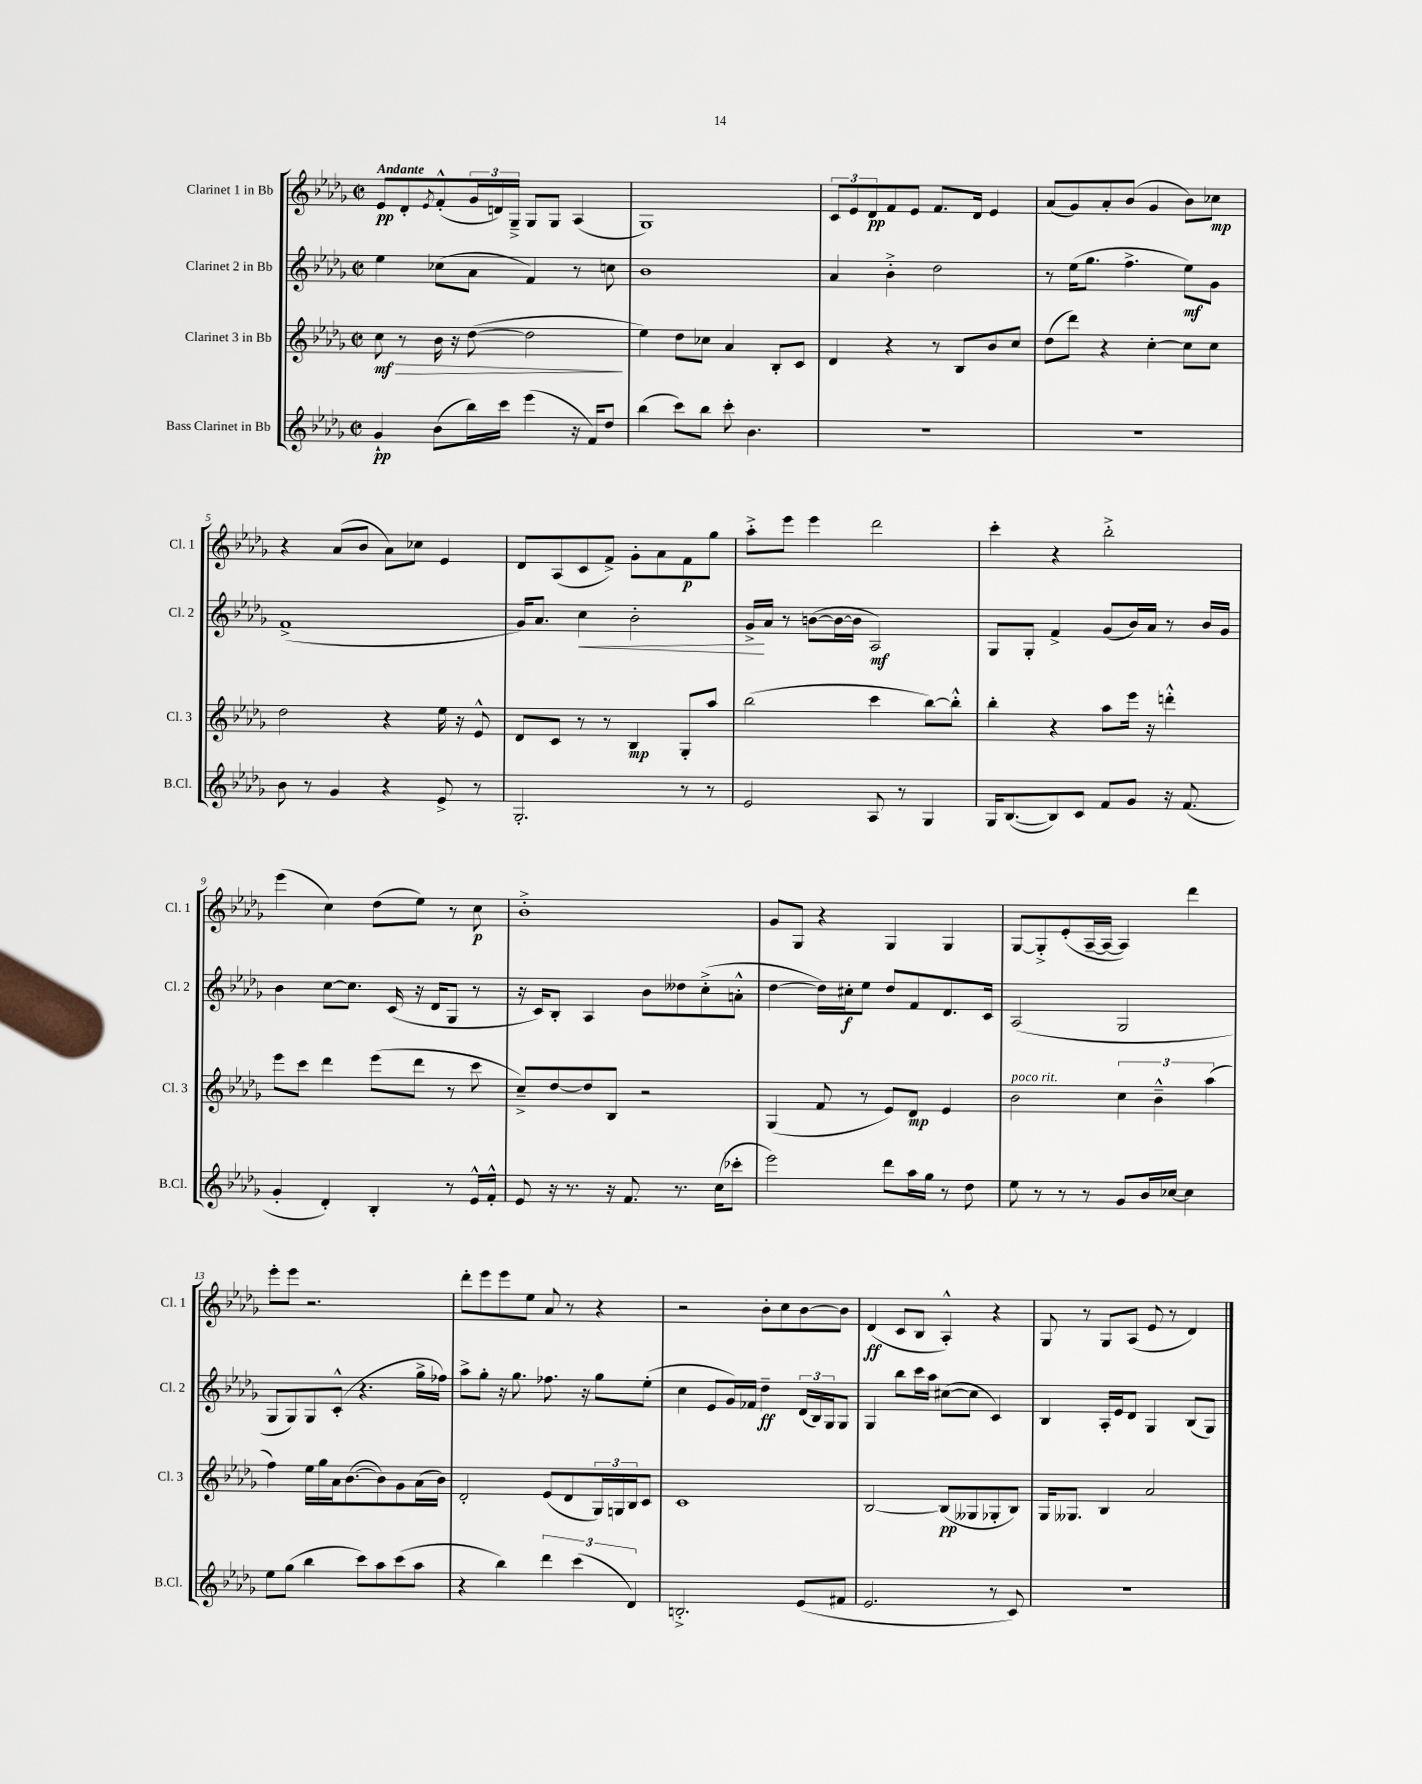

**kern	**dynam	**kern	**dynam	**kern	**dynam	**kern	**dynam
*part4	*part4	*part3	*part3	*part2	*part2	*part1	*part1
*staff4	*staff4	*staff3	*staff3	*staff2	*staff2	*staff1	*staff1
*I"Bass Clarinet in Bb	*	*I"Clarinet 3 in Bb	*	*I"Clarinet 2 in Bb	*	*I"Clarinet 1 in Bb	*
*I'B.Cl.	*	*I'Cl. 3	*	*I'Cl. 2	*	*I'Cl. 1	*
*clefG2	*	*clefG2	*	*clefG2	*	*clefG2	*
*k[b-e-a-d-g-]	*	*k[b-e-a-d-g-]	*	*k[b-e-a-d-g-]	*	*k[b-e-a-d-g-]	*
*M2/2	*	*M2/2	*	*M2/2	*	*M2/2	*
*met(c|)	*	*met(c|)	*	*met(c|)	*	*met(c|)	*
=1	=1	=1	=1	=1	=1	=1	=1
!	!	!	!	!	!	!LO:TX:a:B:t=Andante	!
!	!	!	!LO:HP:b	!	!	!	!
4g-`/	pp	8cc\	> mf	4ee-\	.	8e-/L	pp
.	.	8r	.	.	.	8d-'/	.
.	.	.	.	.	.	8qe-/	.
(8b-\L	.	16b-\	.	(8cc-X\L	.	(8f'^^/	.
.	.	16r	.	.	.	.	.
16bb-\L)	.	([8dd-\	.	8a-\J	.	24g-/L	.
.	.	.	.	.	.	24dn/)	.
16ccc\JJ	.	.	.	.	.	.	.
.	.	.	.	.	.	24G-~^/JJ	.
(4eee-\	.	2dd-\]	.	4f/)	.	8G-/L	.
.	.	.	.	.	.	8G-/J	.
16r	.	.	.	8r	.	(4A-/	.
16f/KL)	.	.	.	.	.	.	.
8dd-/J	.	.	.	8ccn\	.	.	.
.	.	.	]	.	.	.	.
=2	=2	=2	=2	=2	=2	=2	=2
(4bb-\	.	4ee-\)	.	1b-	.	1G-)	.
8ccc\L)	.	8dd-\L	.	.	.	.	.
8bb-\J	.	8cc-X\J	.	.	.	.	.
8ccc'\	.	4a-/	.	.	.	.	.
4.b-\	.	.	.	.	.	.	.
.	.	8B-'/L	.	.	.	.	.
.	.	8c/J	.	.	.	.	.
=3	=3	=3	=3	=3	=3	=3	=3
1r	.	4d-/	.	4a-/	.	12c/L	.
.	.	.	.	.	.	12e-/	.
.	.	.	.	.	.	12d-/	pp
.	.	4r	.	4b-'^\	.	8f/	.
.	.	.	.	.	.	8e-/J	.
.	.	8r	.	2dd-\	.	8.f/L	.
.	.	8B-/L	.	.	.	.	.
.	.	.	.	.	.	16d-/Jk	.
.	.	8b-/	.	.	.	4e-/	.
.	.	8cc/J	.	.	.	.	.
=4	=4	=4	=4	=4	=4	=4	=4
1r	.	(8dd-\L	.	8r	.	(8a-/L	.
.	.	8ddd-\J)	.	(16ee-\KL	.	8g-/)	.
.	.	.	.	8.gg-\J	.	.	.
.	.	4r	.	.	.	8a-'/	.
.	.	.	.	4.ff^\	.	(8b-/J	.
.	.	[4cc'\	.	.	.	4g-/	.
.	.	8cc\L]	.	8ee-\L)	mf	8b-\L)	.
.	.	8cc\J	.	8g-\J	.	8cc-X\J	mp
!!LO:LB:g=z
=5	=5	=5	=5	=5	=5	=5	=5
8b-\	.	2dd-\	.	(1f^	.	4r	.
8r	.	.	.	.	.	.	.
4g-/	.	.	.	.	.	(8a-/L	.
.	.	.	.	.	.	8b-/J	.
4r	.	4r	.	.	.	8a-\L)	.
.	.	.	.	.	.	8cc-X\J	.
8e-^/	.	16ee-\	.	.	.	4e-/	.
.	.	16r	.	.	.	.	.
8r	.	8e-^^/	.	.	.	.	.
=6	=6	=6	=6	=6	=6	=6	=6
2.G-'/	.	8d-/L	.	16g-/KL)	.	8d-/L	.
.	.	.	.	8.a-/J	.	.	.
.	.	8c/J	.	.	.	(8A-/	.
!	!	!	!	!	!LO:HP:b	!	!
.	.	8r	.	4cc\	<	8c/	.
.	.	8r	.	.	.	8f^/J)	.
.	.	4B-/	mp	2b-'\	.	8g-'\L	.
.	.	.	.	.	.	8a-\	.
8r	.	8G-'/L	.	.	.	8f\	p
8r	.	8aa-/J	.	.	.	8gg-\J	.
=7	=7	=7	=7	=7	=7	=7	=7
2e-/	.	(2bb-\	.	16g-^/LL	.	8aa-'^\L	.
.	.	.	.	16a-/JJ	[	.	.
.	.	.	.	8r	.	8eee-\J	.
.	.	.	.	([8bn\L	.	4eee-\	.
.	.	.	.	16b\L_	.	.	.
.	.	.	.	16b\JJ]	.	.	.
8A-/	.	4ccc\	.	2A-/)	mf	2ddd-\	.
8r	.	.	.	.	.	.	.
4G-/	.	[8bb-\L)	.	.	.	.	.
.	.	8bb-'^^\J]	.	.	.	.	.
=8	=8	=8	=8	=8	=8	=8	=8
16G-/KL	.	4bb-'\	.	8G-/L	.	4ccc'\	.
([8.B-/	.	.	.	.	.	.	.
.	.	.	.	8G-'/J	.	.	.
8B-/])	.	4r	.	4f^/	.	4r	.
8c/J	.	.	.	.	.	.	.
8f/L	.	8aa-\L	.	(8g-/L	.	2bb-'^\	.
8g-/J	.	16eee-\Jk	.	16b-/L)	.	.	.
.	.	16r	.	16a-/JJ	.	.	.
16r	.	4dddn'^^\	.	8r	.	.	.
(8.f/	.	.	.	.	.	.	.
.	.	.	.	16b-/LL	.	.	.
.	.	.	.	16g-/JJ	.	.	.
!!LO:LB:g=z
=9	=9	=9	=9	=9	=9	=9	=9
4g-'/	.	8eee-\L	.	4b-\	.	(4eee-\	.
.	.	8ccc\J	.	.	.	.	.
4d-'/)	.	4ddd-\	.	[8cc\L	.	4cc\)	.
.	.	.	.	8.cc\J]	.	.	.
4B-'/	.	(8eee-\L	.	.	.	(8dd-\L	.
.	.	.	.	(16c/	.	.	.
.	.	8ddd-\J	.	16r	.	8ee-\J)	.
.	.	.	.	16d-/KL	.	.	.
8r	.	8r	.	8G-/J	.	8r	.
16e-^^/LL	.	8ccc\	.	8r	.	8cc\	p
16f'^^/JJ	.	.	.	.	.	.	.
=10	=10	=10	=10	=10	=10	=10	=10
8e-/	.	8cc~^/L)	.	16r	.	1b-'^	.
.	.	.	.	16c/KL)	.	.	.
16r	.	[8dd-/	.	8B-'/J	.	.	.
8.r	.	.	.	.	.	.	.
.	.	8dd-/]	.	4A-/	.	.	.
16r	.	8B-/J	.	.	.	.	.
8.f/	.	.	.	.	.	.	.
.	.	2r	.	8b-\L	.	.	.
8.r	.	.	.	8dd--X\	.	.	.
.	.	.	.	(8cc'^\	.	.	.
(16cc\KL	.	.	.	.	.	.	.
8ccc-X'\J	.	.	.	8an'^^\J	.	.	.
=11	=11	=11	=11	=11	=11	=11	=11
2eee-\)	.	(4G-/	.	[4dd-\	.	8g-/L	.
.	.	.	.	.	.	8G-/J	.
.	.	8f/	.	16dd-\LL])	.	4r	.
.	.	.	.	16cc#X'\J	f	.	.
.	.	8r	.	8ee-\J	.	.	.
8ddd-\L	.	8e-/L)	.	8dd-/L	.	4G-/	.
16aa-\L	.	8d-/J	mp	8f/	.	.	.
16gg-\JJ	.	.	.	.	.	.	.
8r	.	4e-/	.	8.d-/	.	4G-/	.
8dd-\	.	.	.	.	.	.	.
.	.	.	.	16c/Jk	.	.	.
=12	=12	=12	=12	=12	=12	=12	=12
!	!	!LO:TX:a:i:t=poco rit.	!	!	!	!	!
8ee-\	.	2b-\	.	(2A-/	.	[8G-/L	.
8r	.	.	.	.	.	8G-'^/]	.
8r	.	.	.	.	.	(8e-'/	.
8r	.	.	.	.	.	[16A-~/L	.
.	.	.	.	.	.	16A-/JJ_	.
8g-/L	.	6cc\	.	2G-/	.	4A-/])	.
16b-/L	.	.	.	.	.	.	.
.	.	6b-~^^\	.	.	.	.	.
[16cc-X/JJ	.	.	.	.	.	.	.
4cc-\]	.	.	.	.	.	4ddd-\	.
.	.	(6aa-\	.	.	.	.	.
!!LO:LB:g=z
=13	=13	=13	=13	=13	=13	=13	=13
8ee-\L	.	4ff\)	.	8G-/L	.	8eee-'\L	.
(8gg-\J	.	.	.	8G-/)	.	8eee-\J	.
4bb-\	.	16ee-\LL	.	8G-/	.	2.r	.
.	.	16gg-\	.	.	.	.	.
.	.	16a-\J	.	(8c'^^/J	.	.	.
.	.	([8.b-\	.	.	.	.	.
8ccc\L)	.	.	.	4.r	.	.	.
8aa-\	.	8b-\])	.	.	.	.	.
(8ccc\	.	8g-\	.	.	.	.	.
8aa-\J	.	(16a-\L	.	16gg-^\LL	.	.	.
.	.	16b-\JJ)	.	16ff-X\JJ)	.	.	.
=14	=14	=14	=14	=14	=14	=14	=14
4r	.	2d-'/	.	8aa-^\L	.	8ddd-'\L	.
.	.	.	.	8gg-'\J	.	8eee-\	.
4bb-\)	.	.	.	16r	.	8eee-\	.
.	.	.	.	8.gg-\	.	.	.
.	.	.	.	.	.	8ee-\J	.
6ddd-\	.	(8e-/L	.	8.ff-X\	.	8a-/	.
.	.	8d-/	.	.	.	8r	.
(6ccc\	.	.	.	.	.	.	.
.	.	.	.	16r	.	.	.
.	.	24G-/L)	.	8gg-\L	.	4r	.
.	.	24Gn/	.	.	.	.	.
6d-/)	.	24B-/J	.	.	.	.	.
.	.	8c/J	.	(8ee-'\J	.	.	.
=15	=15	=15	=15	=15	=15	=15	=15
2.Bn'^/	.	1c	.	4cc\	.	2r	.
.	.	.	.	8e-/L	.	.	.
.	.	.	.	16g-/L)	.	.	.
.	.	.	.	16f-X/JJ	.	.	.
.	.	.	.	4dd-~\	ff	8b-'\L	.
.	.	.	.	.	.	8cc\	.
(8e-/L	.	.	.	(24d-/LL	.	[8b-\	.
.	.	.	.	24B-/)	.	.	.
.	.	.	.	24G-/J	.	.	.
8f#X/J	.	.	.	8G-/J	.	8b-\J]	.
=16	=16	=16	=16	=16	=16	=16	=16
2.e-/	.	[2B-/	.	4G-/	.	(4d-/	ff
.	.	.	.	8bb-\L	.	8c/L	.
.	.	.	.	16ccc\L	.	8B-/J	.
.	.	.	.	16aa-\JJ	.	.	.
.	.	(8B-/L]	pp	([8cc#X\L	.	4A-'^^/)	.
.	.	8G--X/	.	8cc#\J]	.	.	.
8r	.	8G-X'/	.	4c/)	.	4r	.
8c/)	.	8B-/J)	.	.	.	.	.
=17	=17	=17	=17	=17	=17	=17	=17
1r	.	16G-/KL	.	4B-/	.	8G-/	.
.	.	8.G--X/J	.	.	.	.	.
.	.	.	.	.	.	8r	.
.	.	4B-/	.	16A-'/LL	.	8G-/L	.
.	.	.	.	16e-/J	.	.	.
.	.	.	.	8d-/J	.	(8A-/J	.
.	.	2a-/	.	4G-/	.	8e-/	.
.	.	.	.	.	.	8r	.
.	.	.	.	(8B-/L	.	4d-/)	.
.	.	.	.	8G-/J)	.	.	.
==	==	==	==	==	==	==	==
*-	*-	*-	*-	*-	*-	*-	*-
